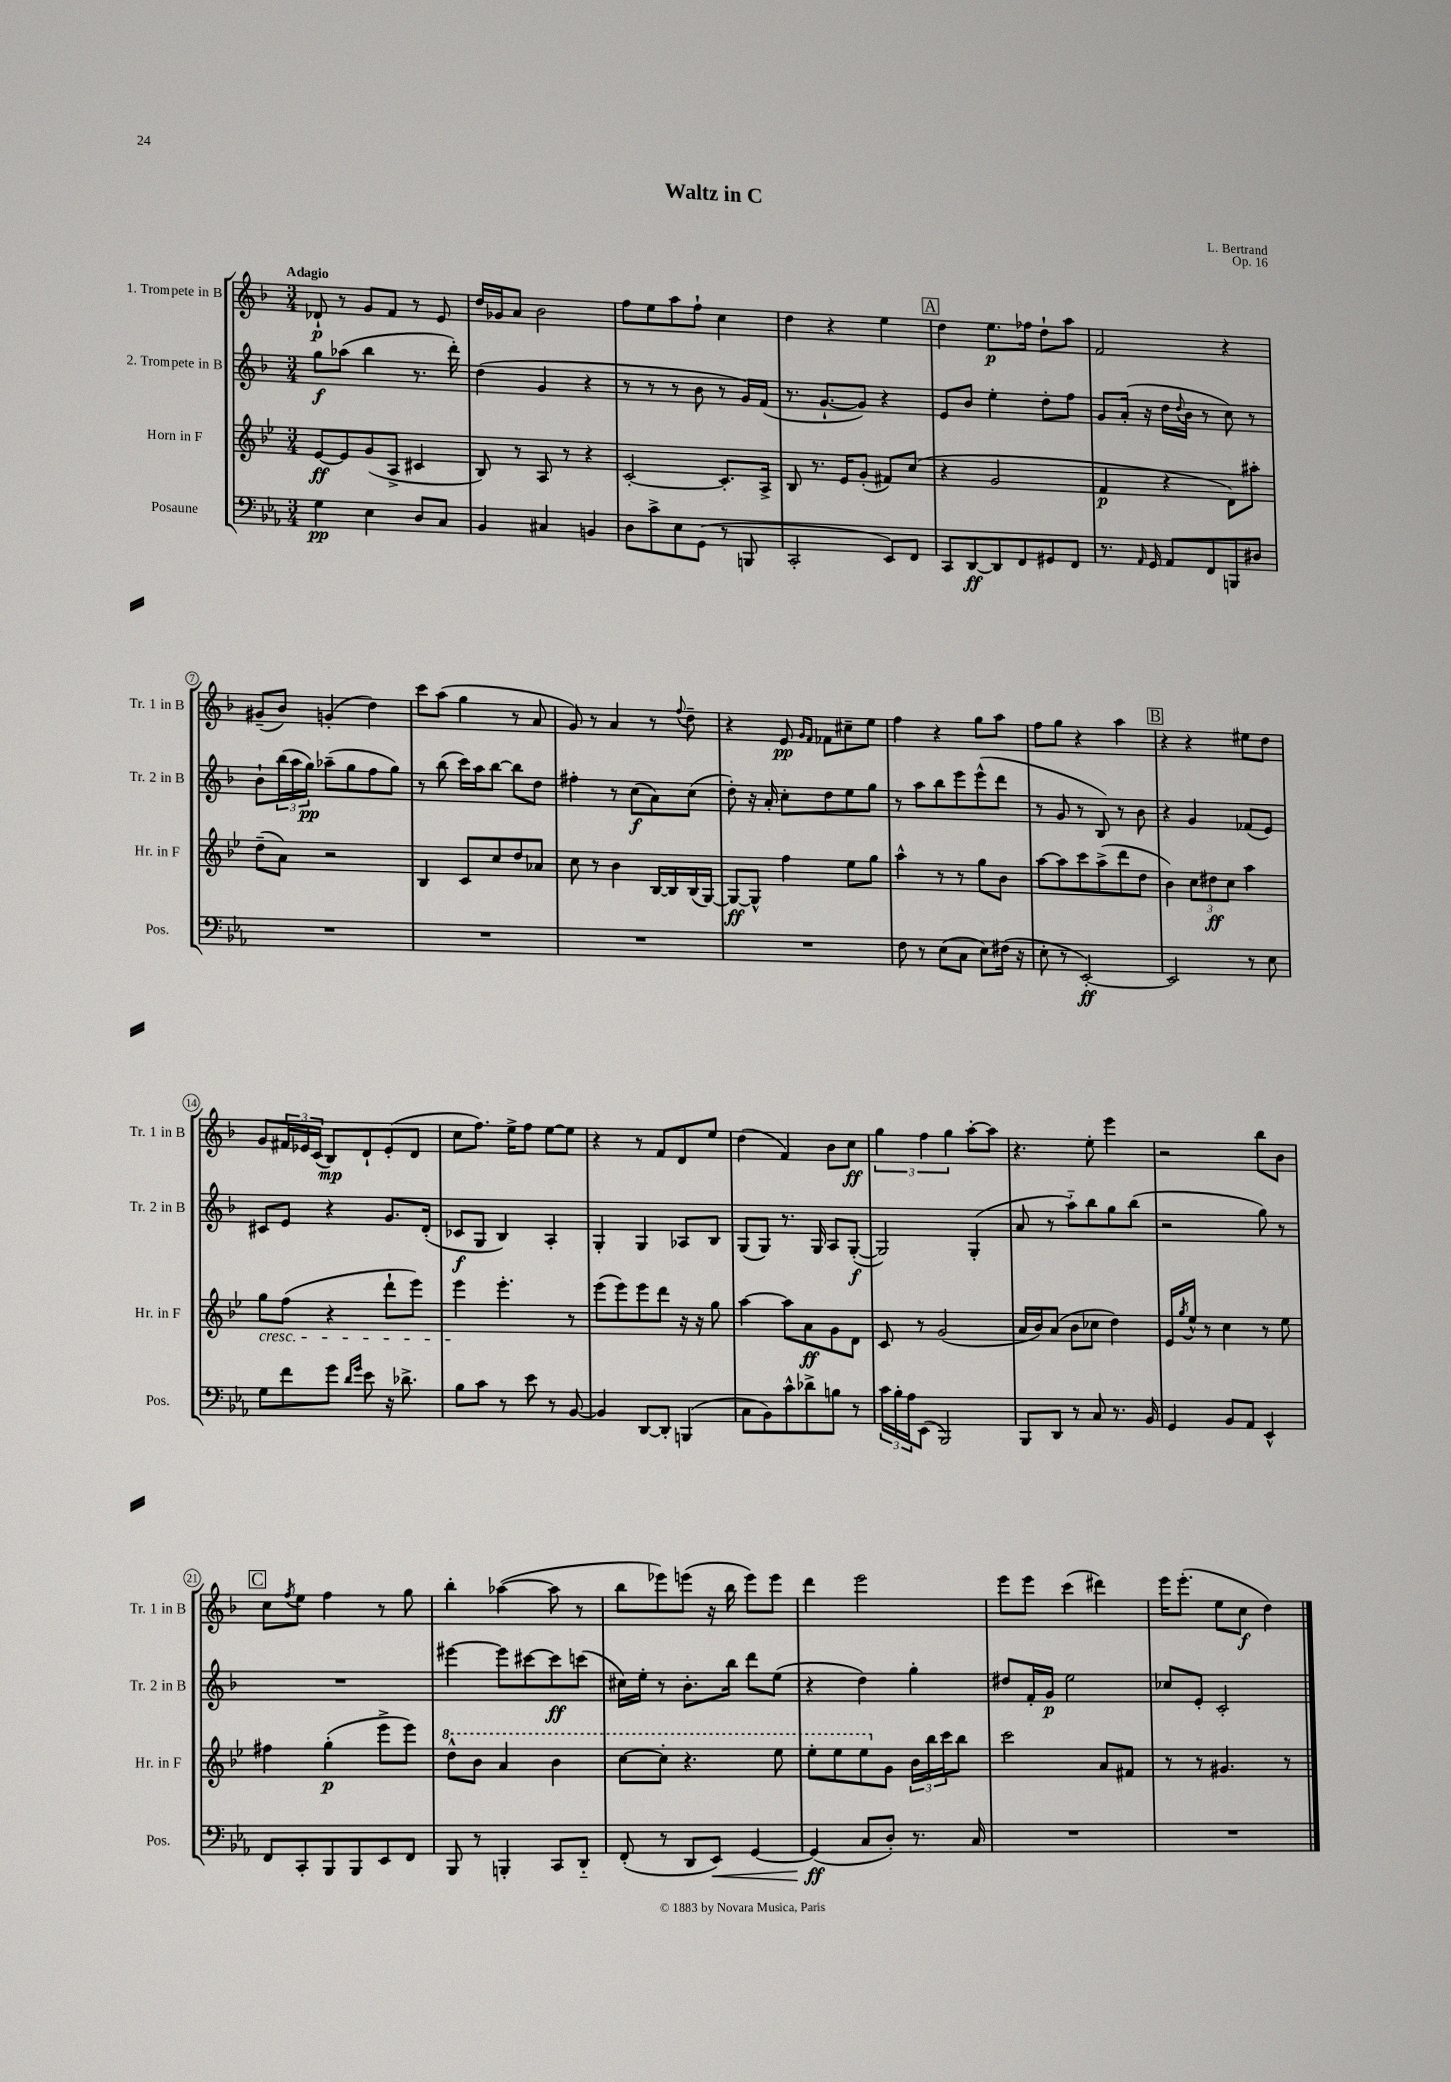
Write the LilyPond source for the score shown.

\header { title = "Waltz in C" composer = "L. Bertrand" opus = "Op. 16" }
<<
\new StaffGroup <<
\new Staff = "s0" \with { instrumentName = "1. Trompete in B" shortInstrumentName = "Tr. 1 in B" } {
    \clef treble \key f \major \numericTimeSignature \time 3/4 \tempo "Adagio"
    des'8-!\p r8 g'8 f'8 r8 e'8 |
    d''16 ges'16 a'8 bes'2 |
    f''8 e''8 a''8 f''8-! c''4 |
    d''4 r4 e''4 |
    \mark \markup { \box "A" } d''4 e''8.\p fes''16 d''8-! a''8 |
    f'2 r4 |
    gis'8--( bes'8) g'4-.( d''4) |
    c'''8 a''8( g''4 r8 a'8 |
    g'8) r8 a'4 r8 \appoggiatura { f''8 } d''8-- |
    r4 e'8\pp \grace { g'16 f'16 } fes'8 cis''8-- e''8 |
    f''4 r4 g''8 a''8 |
    f''8 g''8 r4 a''4 |
    \mark \markup { \box "B" } r4 r4 eis''8 d''8 |
    g'8 \tuplet 3/2 { fis'16 ees'16 c'16( } bes8\mp) d'8-! ees'8-.( d'8 |
    c''8 f''8.) e''16-> f''8 e''8~ e''8 |
    r4 r8 f'8 d'8 e''8 |
    d''4( f'4) bes'8 c''8\ff |
    \tuplet 3/2 { g''4 f''4 g''4 } a''8~-. a''8 |
    r4. e''8-. e'''4 |
    r2 bes''8 bes'8 |
    \mark \markup { \box "C" } c''8 \acciaccatura { f''8 } e''8 f''4 r8 g''8 |
    bes''4-. aes''4~( aes''8 r8 |
    bes''8 ees'''8) e'''8( r16 bes''16 e'''8) e'''8 |
    d'''4 e'''2 |
    e'''8 e'''8 c'''4( dis'''4) |
    e'''16 e'''8.-.( e''8 c''8\f d''4) \bar "|." |
}
\new Staff = "s1" \with { instrumentName = "2. Trompete in B" shortInstrumentName = "Tr. 2 in B" } {
    \clef treble \key f \major \numericTimeSignature \time 3/4
    g''8\f aes''8( bes''4 r8. d'''16-.) |
    d''4( g'4 r4 |
    r8 r8 r8 bes'8 r8 g'16) f'16( |
    r8. g'8.~-! g'8) r4 |
    \mark \markup { \box "A" } e'8 bes'8 e''4-. d''8-. f''8 |
    g'8 a'16-.( r16 d''16 \appoggiatura { d''8 } bes'16 r8 c''8) r8 |
    bes'8-! \tuplet 3/2 { bes''16( a''16 g''16\pp) } aes''8--( g''8 f''8 g''8) |
    r8 bes''8( c'''16) a''16 bes''8~ bes''8 d''8 |
    fis''4-. r8 c''8\f( a'8) c''8( |
    d''8-.) r16 a'16-. c''8-. d''8 e''8 g''8 |
    r8 a''8 bes''8 e'''8 e'''8-^( d'''8 |
    r8 g'8 r8 bes8) r8 bes'8 |
    \mark \markup { \box "B" } r4 g'4 fes'8( e'8) |
    cis'8 e'8 r4 g'8. d'16-.( |
    ces'8\f g8 bes4) a4-. |
    g4-. g4 aes8 bes8 |
    g8( g8) r8. g16 a8 g8~-.\f( |
    g2) g4-.( |
    a'8 r8 a''8-_) bes''8 g''8 bes''8( |
    r2 g''8) r8 |
    \mark \markup { \box "C" } R2. |
    eis'''4~ eis'''8 cis'''8~ cis'''8\ff c'''8( |
    cis''16) e''16-. r8 bes'8.-. bes''16 d'''8 e''8( |
    r4 d''4) g''4-. |
    dis''8 f'16-. g'16\p e''2 |
    ces''8 e'8-. c'2-. \bar "|." |
}
\new Staff = "s2" \with { instrumentName = "Horn in F" shortInstrumentName = "Hr. in F" } {
    \clef treble \key bes \major \numericTimeSignature \time 3/4
    ees'8~\ff ees'8 g'8( a8-> cis'4 |
    bes8) r8 a8 r8 r4 |
    c'2~-. c'8.-. a16-> |
    bes8 r8. ees'16 g'8-.( fis'8) c''8( |
    \mark \markup { \box "A" } r4 g'2 |
    f'4\p r4 d'8) ais''8-. |
    d''8--( a'8) r2 |
    bes4 c'8 c''8 d''8 aes'8 |
    c''8 r8 bes'4 bes16~ bes16 bes16( g16~) |
    g8~\ff g8-^ f''4 ees''8 g''8 |
    a''4-^ r8 r8 g''8 bes'8 |
    a''8~ a''8 c'''8 a''8->( d'''8 d''8 |
    \mark \markup { \box "B" } bes'4) \tuplet 3/2 { c''8 dis''8\ff c''8 } a''4 |
    g''8\cresc f''8( r4 d'''8-! ees'''8) |
    ees'''4\! ees'''4.-. r8 |
    ees'''8( ees'''8) ees'''8 d'''8 r16 r16 g''8 |
    a''4~ a''8 a'8\ff g'8 d'8 |
    c'8 r8 g'2( |
    a'16 bes'16) a'8( bes'8 ces''8 d''4) |
    ees'16 \acciaccatura { g''8 } ees''16-^ r8 c''4 r8 ees''8 |
    \mark \markup { \box "C" } fis''4 g''4-.\p( ees'''8-> ees'''8) |
    \ottava #1 d'''8-^ bes''8 a''4 bes''4 |
    c'''8~ c'''8-. r4. ees'''8 |
    ees'''8-. ees'''8 ees'''8 \ottava #0 g'8 \tuplet 3/2 { bes'16 bes''16 c'''16 } bes''8 |
    c'''2 a'8 fis'8 |
    r8 r8 gis'4. r8 \bar "|." |
}
\new Staff = "s3" \with { instrumentName = "Posaune" shortInstrumentName = "Pos." } {
    \clef bass \key ees \major \numericTimeSignature \time 3/4
    g4\pp ees4 d8 c8 |
    bes,4 cis4 b,4 |
    d8 c'8-> ees8 g,8( r8 b,,8 |
    c,2-. ees,8) f,8 |
    \mark \markup { \box "A" } c,8 d,8~\ff d,8 f,8 gis,8 f,8 |
    r8. \grace { aes,16 } g,16 aes,8 f,8 b,,8 dis8 |
    R2. |
    R2. |
    R2. |
    R2. |
    f8 r8 ees8( c8 ees8) fis16( r16 |
    ees8-. r8 ees,2~-.\ff) |
    \mark \markup { \box "B" } ees,2 r8 ees8 |
    g8 f'8 g'8 \grace { d'16 g'16 } ees'8 r16 des'8.-> |
    bes8 c'8 r8 ees'8 r8 bes,8~ |
    bes,4 d,8~ d,8-. b,,4( |
    c8 bes,8) c'8-^ des'8-> b8 r8 |
    \tuplet 3/2 { c'16 bes16-. aes16 } ees,8( bes,,2) |
    bes,,8 d,8 r8 c8 r8. bes,16 |
    g,4 bes,8 aes,8 ees,4-^ |
    \mark \markup { \box "C" } f,8 c,8-. bes,,8 bes,,8 ees,8 f,8 |
    bes,,8 r8 b,,4-. c,8 d,8-_ |
    f,8-.( r8 d,8 ees,8\<) g,4~ |
    g,4\ff\!( c8 d8-.) r8. c16 |
    R2. |
    R2. \bar "|." |
}
>>
>>
\layout { \context { \Score \override BarNumber.stencil = #(make-stencil-circler 0.1 0.3 ly:text-interface::print) } }
